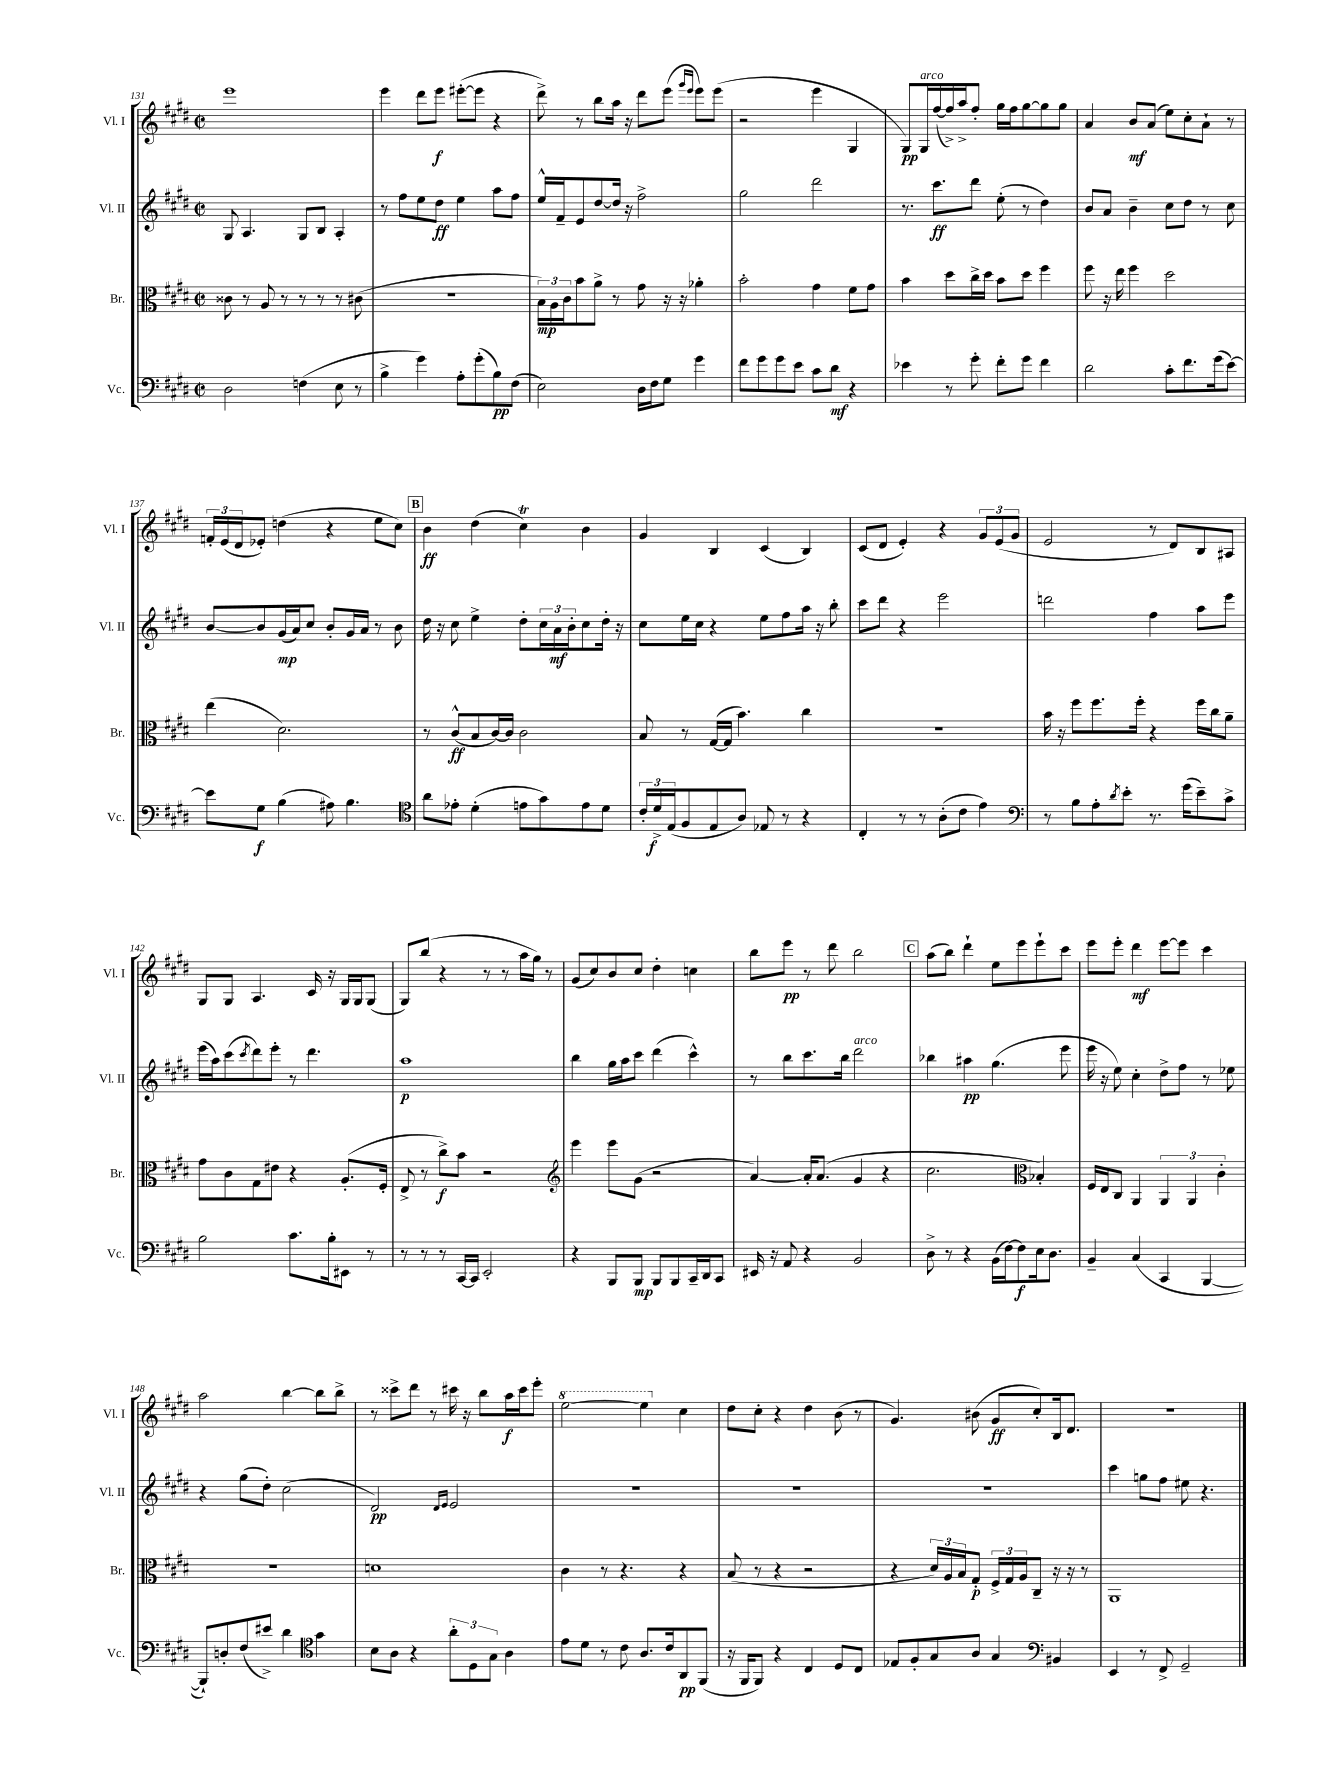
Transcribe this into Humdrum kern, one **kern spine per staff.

**kern	**kern	**kern	**kern
*staff4	*staff3	*staff2	*staff1
*clefF4	*clefC3	*clefG2	*clefG2
*k[f#c#g#d#]	*k[f#c#g#d#]	*k[f#c#g#d#]	*k[f#c#g#d#]
*M2/2	*M2/2	*M2/2	*M2/2
*met(c|)	*met(c|)	*met(c|)	*met(c|)
2D#	8c##	8G#	1eee
.	8r	4.A	.
.	8A	.	.
.	8r	.	.
(4F	8r	8G#	.
.	8r	8B	.
8E	8r	4A'	.
8r	(8c#	.	.
=	=	=	=
4B^	1r	8r	4eee
.	.	8ff#	.
4g#)	.	8ee	8ddd#
.	.	8dd#	8eee
8A'	.	4ee	([8eee#'
(8g#'	.	.	8eee#]
8B)	.	8aa	4r
(8F#	.	8ff#	.
=	=	=	=
2E)	24B)	16ee^^	8ddd#^)
.	24A	.	.
.	.	16f#~	.
.	24c#	.	.
.	8b	8e	8r
.	8a^	[8dd#	8bb
.	8r	16dd#]	16aa
.	.	16r	16r
16D#	8g#	2ff#^	8ddd#
16F#	.	.	.
8G#	16r	.	(8eee
.	16r	.	.
.	.	.	16qqggg#
.	.	.	16qqeee
4g#	4a-'	.	8eee)
.	.	.	(8eee
=	=	=	=
8f#	2b'	2gg#	2r
8g#	.	.	.
8g#	.	.	.
8e	.	.	.
8c#	4g#	2ddd#	4eee
8d#	.	.	.
4r	8f#	.	4G#
.	8g#	.	.
=	=	=	=
4e-	4b	8.r	8G#)
.	.	.	16G#
.	.	8.ccc#	([16ff#
8r	8dd#	.	16ff#^])
.	.	.	16aa^
8g#'	16cc#^	8ddd#	8ff#'
.	16dd#	.	.
8f#'	8b	(8ee'	16gg#
.	.	.	16ff#
8g#	8dd#	8r	[8gg#
4f#	4ff#	4dd#)	8gg#]
.	.	.	8gg#
=	=	=	=
2d#	8ff#	8b	4a
.	16r	8a	.
.	16ee	.	.
.	4ff#	4b~	8b
.	.	.	(8a
8c#'	2dd#	8cc#	8ee)
8.f#	.	8dd#	8cc#'
.	.	8r	8a`
(16g#	.	.	.
[8e)	.	8cc#	8r
=	=	=	=
8e]	(4ee	[8b	24f'
.	.	.	(24e
.	.	.	24d#
8G#	.	8b]	8e-')
(4B	2.d#)	(16g#	(4dd
.	.	16a)	.
.	.	8cc#	.
8A#)	.	8b'	4r
4.B	.	16g#	.
.	.	16a	.
.	.	8r	8ee
.	.	8b	8cc#)
=	=	=	=
*clefC4	*	*	*
8a	8r	16dd#	4b
.	.	16r	.
8e-'	(8c#^^	8cc#	.
(4d#'	8B	4ee^	(4dd#
.	[16c#)	.	.
.	16c#]	.	.
8e	2c#	8dd#'	4cc#)
8g#)	.	24cc#	.
.	.	24a	.
.	.	24b'	.
8e	.	8cc#	4b
8d#	.	16dd#'	.
.	.	16r	.
=	=	=	=
24c#'	8B	8cc#	4g#
24d#^	.	.	.
(24E	.	.	.
8F#	8r	16ee	.
.	.	16cc#	.
8E	([16G#	4r	4B
.	16G#]	.	.
8A)	4.b)	.	.
8E-	.	8ee	(4c#
8r	.	8ff#	.
4r	4cc#	16aa	4B)
.	.	16r	.
.	.	8bb'	.
=	=	=	=
4C#'	1r	8ccc#	(8c#
.	.	8ddd#	8d#
8r	.	4r	4e')
8r	.	.	.
(8A'	.	2eee	4r
8c#	.	.	.
4e)	.	.	12g#
.	.	.	(12e
.	.	.	12g#
=	=	=	=
*clefF4	*	*	*
8r	16b	2ddd	2e
.	16r	.	.
8B	8ff#	.	.
8A'	8.ff#	.	.
8qd#	.	.	.
8e'	.	.	.
.	16ff#'	.	.
8.r	4r	4ff#	8r
.	.	.	8d#)
(16g#	.	.	.
8e~)	16ff#	8aa	8B
.	16cc#	.	.
8c#^	8a~	8eee	8A#
=	=	=	=
2B	8g#	(16eee	8G#
.	.	16aa)	.
.	8c#	(8ccc#	8G#
.	.	8qccc#	.
.	8G#	8ddd#)	4.A
.	8e#	8eee'	.
8.c#	4r	8r	.
.	.	4.ddd#	16c#
16B'	.	.	16r
8EE#	(8.A'	.	16G#
.	.	.	16G#
8r	.	.	(8G#
.	16F#'	.	.
=	=	=	=
8r	8E^	1aa	8G#)
8r	8r	.	(8bb
8r	8cc#^)	.	4r
[16CC#	8b	.	.
16CC#]	.	.	.
2EE'	2r	.	8r
.	.	.	8r
.	.	.	16aa
.	.	.	16gg#)
.	.	.	8r
=	=	=	=
*	*clefG2	*	*
4r	4eee	4bb	(8g#
.	.	.	8cc#)
8BBB	8eee	16gg#	8b
.	.	16aa	.
8BBB	(8g#	8ccc#	8cc#
8BBB	2r	(4ddd#	4dd#'
8BBB	.	.	.
16CC#~	.	4ccc#^^)	4cc
16DD#	.	.	.
8CC#	.	.	.
=	=	=	=
16EE#	[4a)	8r	8bb
16r	.	.	.
8AA	.	8bb	8eee
4r	16a']	8.ccc#	8r
.	(8.a	.	.
.	.	.	8ddd#
.	.	16bb	.
2BB	4g#	2ddd#	2bb
.	4r	.	.
=	=	=	=
8D#^	2.cc#	4bb-	(8aa
8r	.	.	8bb)
4r	.	4aa#	4ddd#`
(16BB	.	(4.gg#	8ee
[16F#)	.	.	.
8F#]	.	.	8eee
*	*clefC3	*	*
16E	4B-')	.	8eee`
8.D#	.	.	.
.	.	8eee	8ccc#
=	=	=	=
4BB~	16F#	16eee	8eee
.	16E	16r	.
.	8C#	8ee)	8eee'
(4C#	4AA	4cc#'	4ddd#
4CC#	6AA	8dd#^	[8eee
.	.	8ff#	8eee]
.	6AA	.	.
[4BBB	.	8r	4ccc#
.	6c#'	.	.
.	.	8ee-	.
=	=	=	=
8BBB`])	1r	4r	2aa
8D'	.	.	.
(8F#	.	(8gg#	.
8e#^)	.	8dd#')	.
4d#	.	(2cc#	[4bb
*clefC4	*	*	*
4g#	.	.	8bb]
.	.	.	8bb^
=	=	=	=
8B	1d	2d#)	8r
8A	.	.	8ccc##^
4r	.	.	8ddd#
.	.	.	8r
.	.	16qqd#	.
.	.	16qqe	.
12a'	.	2e	16ccc#
.	.	.	16r
12D#	.	.	.
.	.	.	8bb
12G#	.	.	.
4A	.	.	16aa
.	.	.	16ccc#
.	.	.	8eee'
=	=	=	=
8e	4c#	1r	[2eee
8d#	.	.	.
8r	8r	.	.
8c#	4.r	.	.
8.A	.	.	4eee]
16c#	.	.	.
8AA	4r	.	4cc#
(8FF#	.	.	.
=	=	=	=
16r	(8B	1r	8dd#
16FF#	.	.	.
8FF#)	8r	.	8cc#'
4r	4r	.	4r
4C#	2r	.	4dd#
8D#	.	.	(8b
8C#	.	.	8r
=	=	=	=
8E-	4r	1r	4.g#)
8F#'	.	.	.
8G#	24d#)	.	.
.	24A	.	.
.	24B	.	.
8A	8G#'	.	(8b#
4G#	24F#^	.	8g#
.	24G#	.	.
.	24A	.	.
.	8C#~	.	8cc#')
*clefF4	*	*	*
4BB#	16r	.	16B
.	16r	.	8.d#
.	8r	.	.
=	=	=	=
4EE	1AA	4ccc#	1r
8r	.	8gg	.
8FF#^	.	8ff#	.
2GG#~	.	8ee#	.
.	.	4.r	.
==	==	==	==
*-	*-	*-	*-
